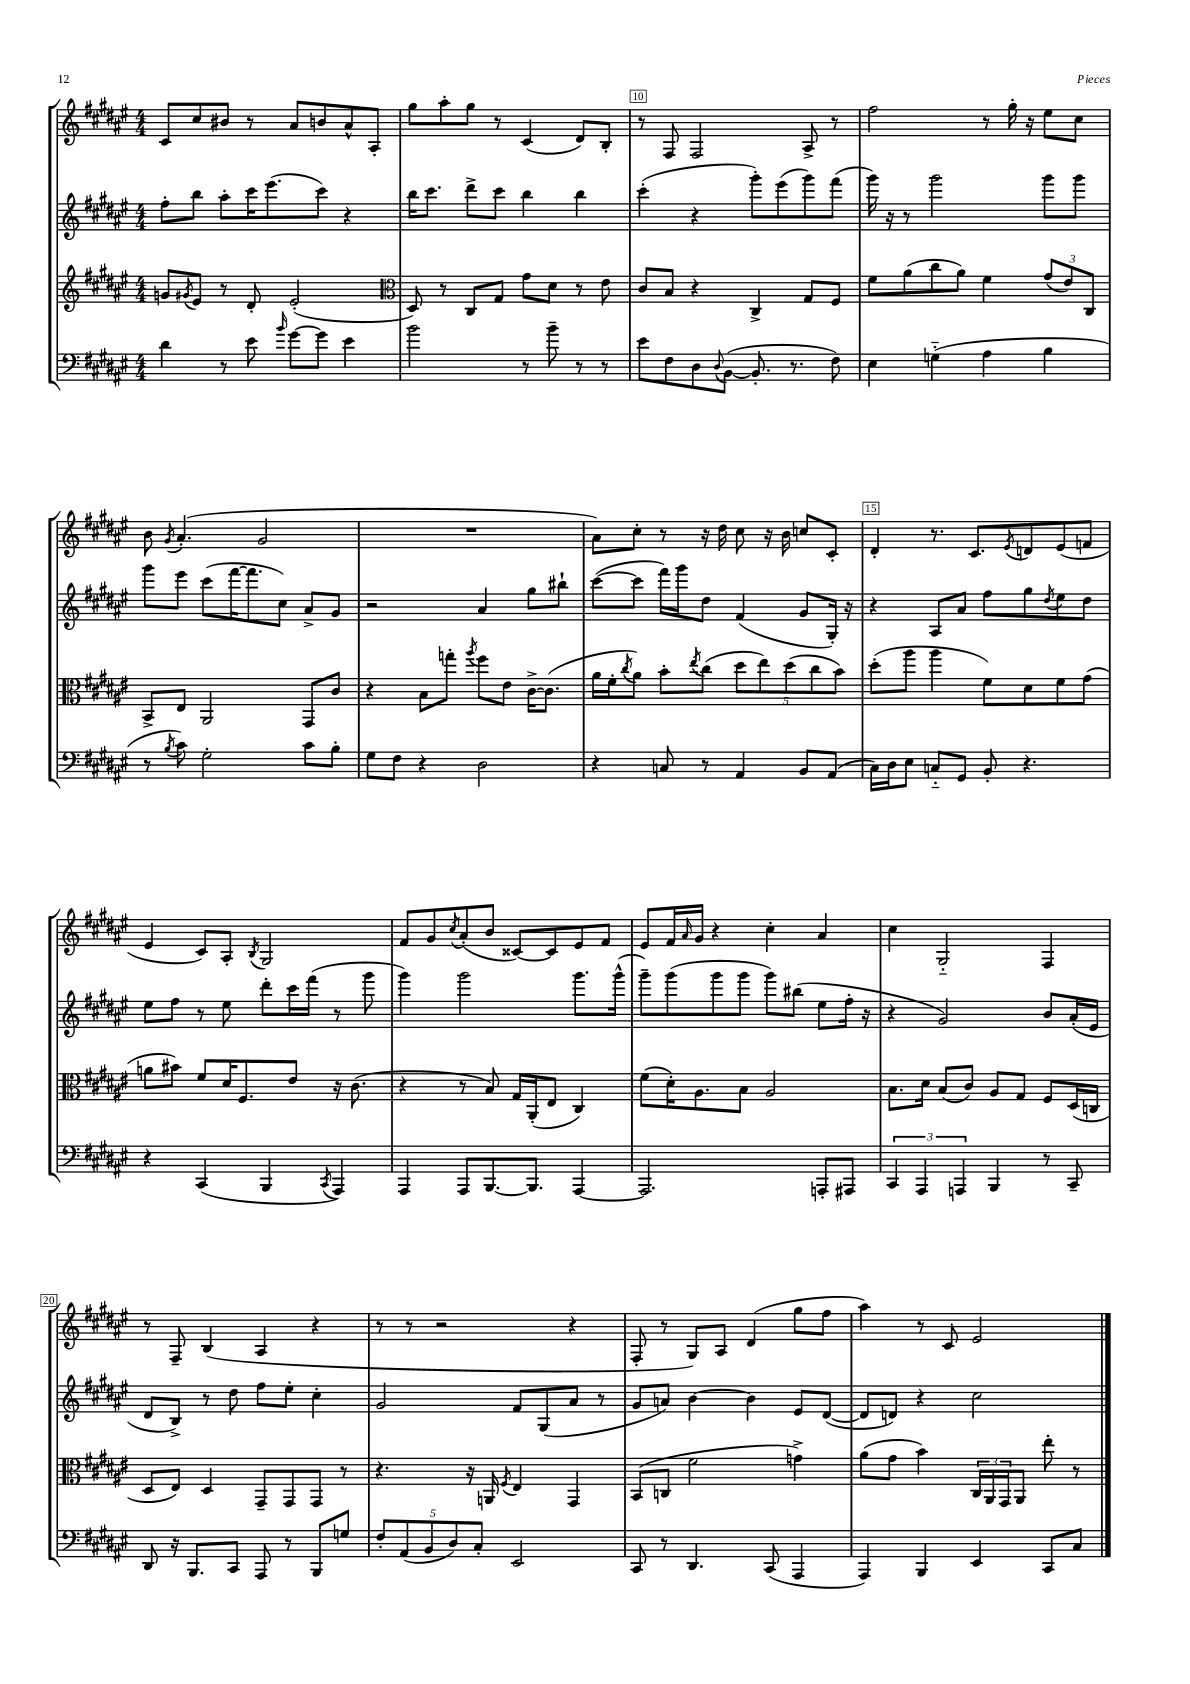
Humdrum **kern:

**kern	**kern	**kern	**kern
*staff4	*staff3	*staff2	*staff1
*clefF4	*clefG2	*clefG2	*clefG2
*k[f#c#g#d#a#e#]	*k[f#c#g#d#a#e#]	*k[f#c#g#d#a#e#]	*k[f#c#g#d#a#e#]
*M4/4	*M4/4	*M4/4	*M4/4
4d#	8g	8ff#'	8c#
.	8qg#	.	.
.	8e#	8bb	8cc#
8r	8r	8aa#'	8b#
8e#	8d#'	16ccc#	8r
.	.	(8.eee#	.
16qqb	.	.	.
[8g#	(2e#'	.	8a#
8g#]	.	8ccc#)	8b
4e#	.	4r	8a#^^
.	.	.	8A#'
=	=	=	=
*	*clefC3	*	*
2b	8D#)	16bb	8gg#
.	.	8.ccc#	.
.	8r	.	8aa#'
.	8C#	8ddd#^	8gg#
.	8G#	8ccc#	8r
8r	8g#	4bb	(4c#
8b~	8d#	.	.
8r	8r	4bb	8d#)
8r	8e#	.	8B'
=	=	=	=
8e#	8c#	(4ccc#'	8r
8F#	8B	.	8F#
8D#	4r	4r	2F#
8qqD#	.	.	.
([8BB	.	.	.
8.BB']	4C#^	8ggg#')	.
.	.	(8eee#	.
8.r	.	.	.
.	8G#	8ggg#)	8A#^
8F#)	8F#	(8fff#	8r
=	=	=	=
4E#	8f#	16ggg#)	2ff#
.	.	16r	.
.	(8a#	8r	.
(4G'~	8cc#	2ggg#	.
.	8a#)	.	.
4A#	4f#	.	8r
.	.	.	16gg#'
.	.	.	16r
4B	(12g#	8ggg#	8ee#
.	12e#)	.	.
.	.	8ggg#	8cc#
.	12C#	.	.
=	=	=	=
8r	8BB^	8ggg#	8b
8qB	.	.	8qg#
8c#)	8E#	8eee#	(4.a#'
2G#'	2AA#	(8ccc#	.
.	.	[16fff#	.
.	.	8.fff#]	.
.	.	.	2g#
.	.	8cc#)	.
8c#	8GG#	8a#^	.
8B'	8c#	8g#	.
=	=	=	=
8G#	4r	2r	1r
8F#	.	.	.
4r	8B	.	.
.	8gg'	.	.
.	8qaa#	.	.
2D#	8ff#	4a#	.
.	8e#	.	.
.	[16c#^	8gg#	.
.	(8.c#]	.	.
.	.	8bb#`	.
=	=	=	=
4r	16a#	([8ccc#	8a#)
.	16f#'	.	.
.	8qcc#	.	.
.	8a#)	8ccc#]	8cc#'
8C	8b'	16fff#)	8r
.	.	16ggg#	.
.	8qee#	.	.
8r	(8cc#	8dd#	16r
.	.	.	16dd#
4AA#	10dd#	(4f#	8cc#
.	10ee#)	.	.
.	.	.	16r
.	.	.	16b
.	(10dd#	.	.
8BB	.	8g#	8cc
.	10cc#	.	.
(8AA#	.	16G#')	8c#'
.	10b)	.	.
.	.	16r	.
=	=	=	=
16C#)	(8dd#'	4r	4d#'
16D#	.	.	.
8E#	8aa#	.	.
8C'~	4aa#	8A#	8.r
8GG#	.	8a#	.
.	.	.	8.c#
8BB'	8f#)	8ff#	.
.	.	.	8qe#
4.r	8d#	8gg#	8d
.	.	8qdd#	.
.	8f#	8ee#	(8e#
.	(8g#	8dd#	8f
=	=	=	=
4r	8a	8ee#	4e#
.	8b#)	8ff#	.
(4CC#	8f#	8r	8c#)
.	16d#	8ee#	8A#'
.	8.F#	.	.
.	.	.	8qB
4BBB	.	8ddd#'	2G#
.	8e#	16ccc#	.
.	.	(16fff#	.
8qCC#	.	.	.
4AAA#)	16r	8r	.
.	(8.c#	.	.
.	.	8ggg#	.
=	=	=	=
4AAA#	4r	4ggg#)	8f#
.	.	.	8g#
.	.	.	8qcc#
8AAA#	8r	2ggg#	(8a#'
[8.BBB	8B)	.	8b
.	16G#	.	[8c##)
8.BBB]	(16AA#'	.	.
.	8E#	.	8c##]
[4AAA#	4C#)	8.ggg#	8e#
.	.	.	8f#
.	.	(16ggg#^^	.
=	=	=	=
2.AAA#]	(8f#	8ggg#~)	8e#
.	16d#')	(8ggg#	16f#
.	.	.	16qqa#
.	8.A#	.	16g#
.	.	8ggg#	4r
.	8B	8ggg#	.
.	2A#	8ggg#)	4cc#'
.	.	(8bb#	.
8AAA'	.	8ee#	4a#
8AAA#	.	16ff#'	.
.	.	16r	.
=	=	=	=
6CC#	8.B	4r	4cc#
6AAA#	.	.	.
.	16d#	.	.
.	(8B	2g#)	2G#'~
6AAA	.	.	.
.	8c#)	.	.
4BBB	8A#	.	.
.	8G#	.	.
8r	8F#	8b	4F#
8CC#~	(16D#	(16a#'	.
.	16C	16e#	.
=	=	=	=
8DD#	8D#	8d#	8r
16r	8E#)	8B^)	8F#~
8.BBB	.	.	.
.	4D#	8r	(4B
8CC#	.	8dd#	.
8AAA#	8GG#~	8ff#	4A#
8r	8GG#	8ee#'	.
8BBB	8GG#	4cc#'	4r
8G	8r	.	.
=	=	=	=
10F#'	4.r	2g#	8r
(10AA#	.	.	.
.	.	.	8r
10BB	.	.	.
.	.	.	2r
10D#)	.	.	.
.	16r	.	.
10C#'	.	.	.
.	16AA	.	.
.	8qF#	.	.
2EE#	4E#	8f#	.
.	.	(8G#	.
.	4GG#	8a#	4r
.	.	8r	.
=	=	=	=
8CC#	(8BB	8g#	8F#'
8r	8C	8a)	8r
4.DD#	2f#	[4b	8G#)
.	.	.	8A#
.	.	4b]	(4d#
(8CC#	.	.	.
4AAA#	4g^)	8e#	8gg#
.	.	([8d#	8ff#
=	=	=	=
4AAA#)	(8a#	8d#]	4aa#)
.	8g#	8d)	.
4BBB	4b)	4r	8r
.	.	.	8c#
4EE#	24C#	2cc#	2e#
.	24AA#	.	.
.	24GG#	.	.
.	8AA#	.	.
8CC#	8ee#'	.	.
8C#	8r	.	.
==	==	==	==
*-	*-	*-	*-
